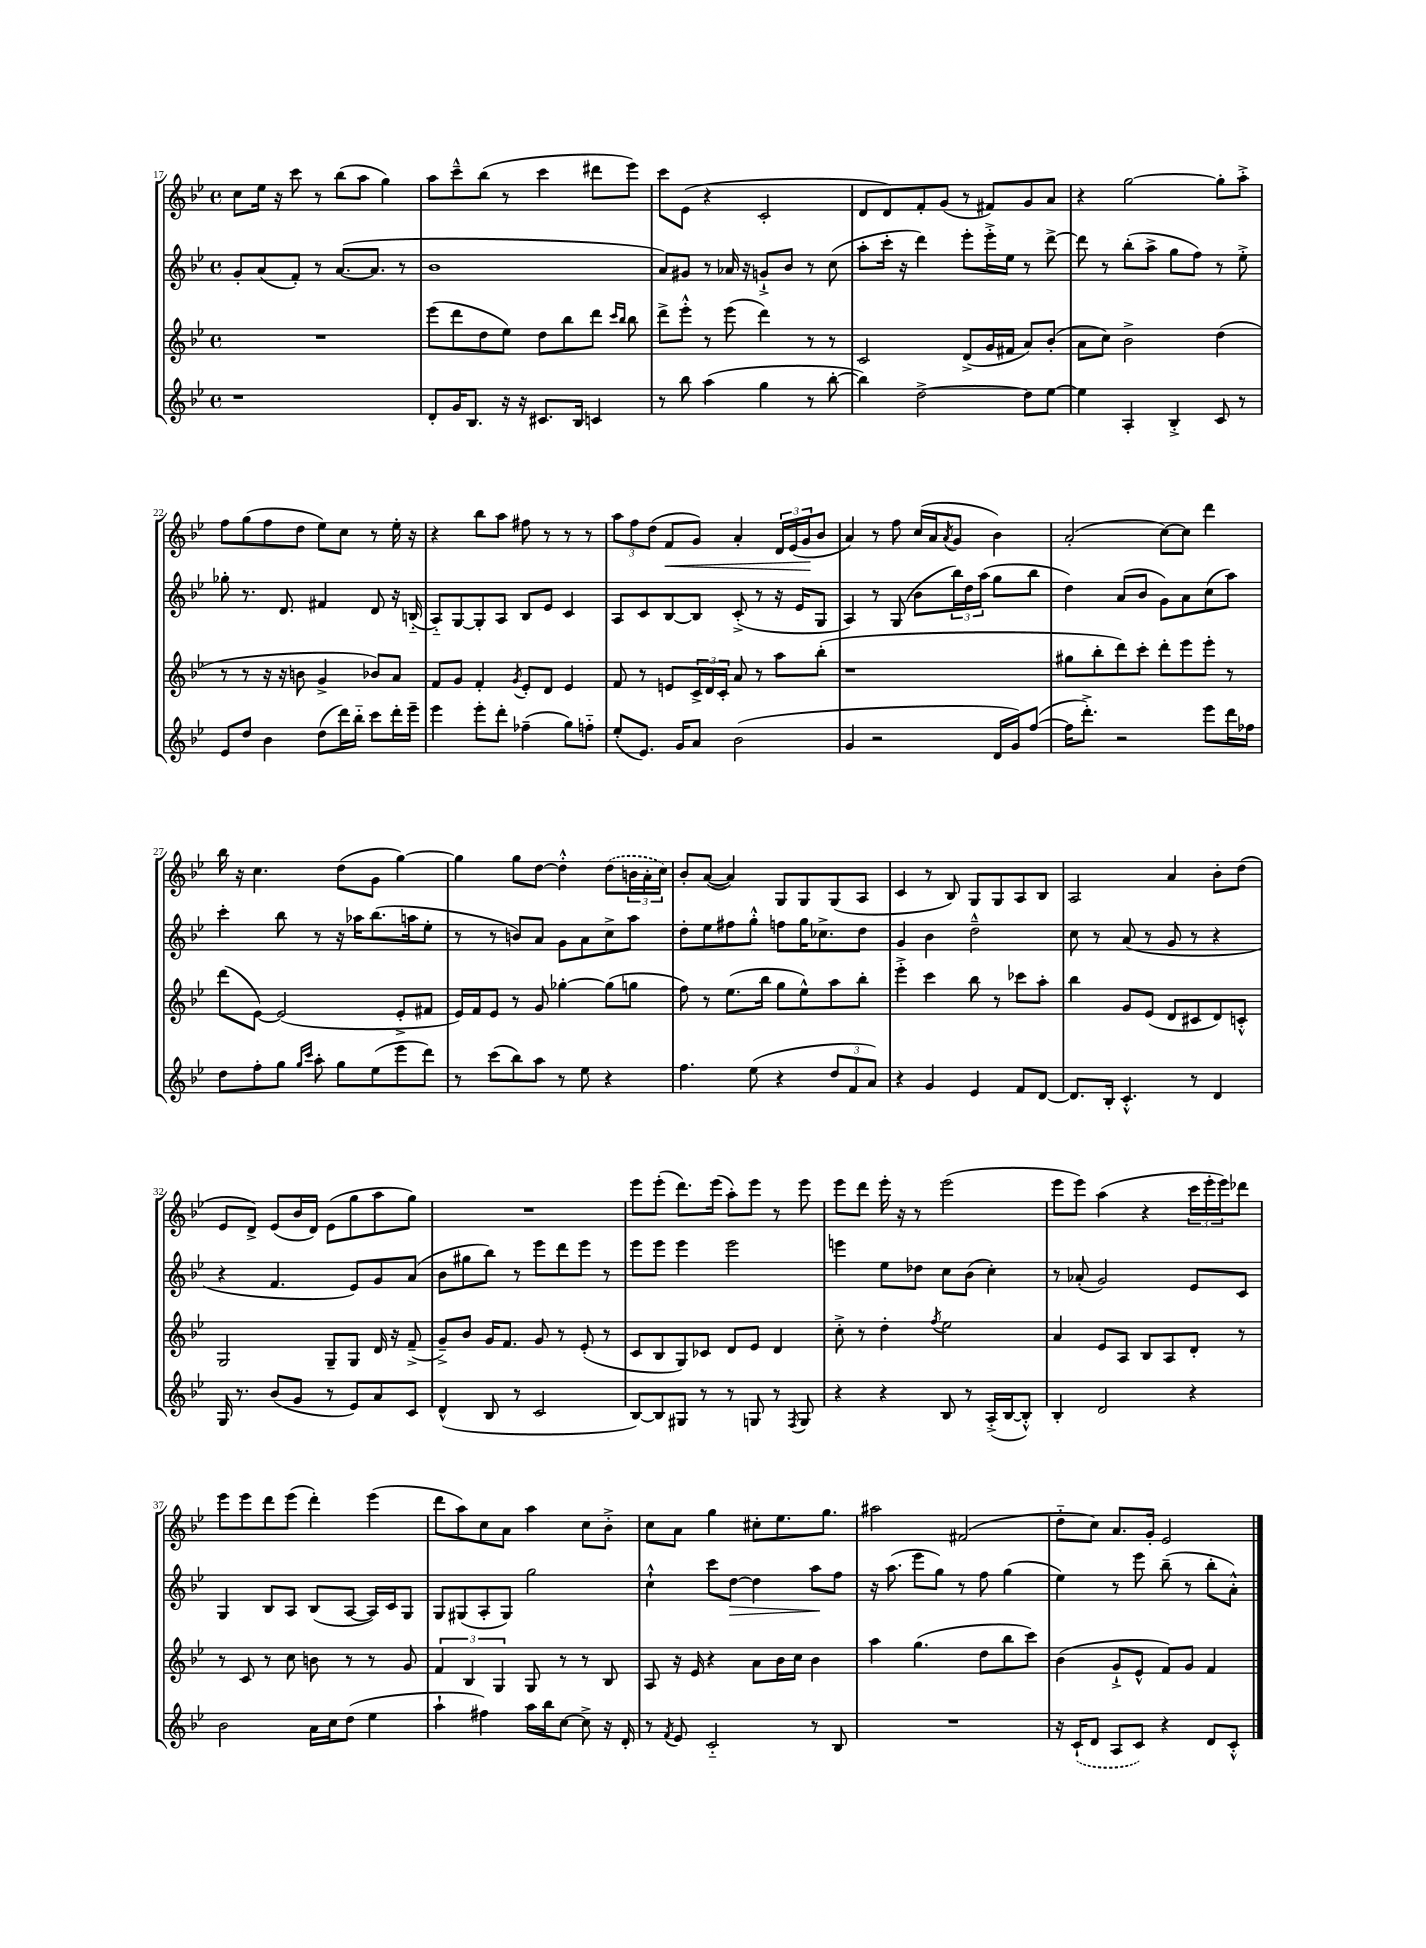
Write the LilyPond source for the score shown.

<<
\new StaffGroup <<
\new Staff = "s0" {
    \clef treble \key bes \major \defaultTimeSignature \time 4/4
    c''8 ees''16 r16 c'''8 r8 bes''8( a''8 g''4) |
    a''8 c'''8---^ bes''8( r8 c'''4 dis'''8 ees'''8) |
    c'''8 ees'8( r4 c'2-. |
    d'8 d'8) f'8-. g'8( r8 fis'8) g'8 a'8 |
    r4 g''2~ g''8-. a''8-.-> |
    f''8 g''8( f''8 d''8 ees''8) c''8 r8 ees''16-. r16 |
    r4 bes''8 a''8 fis''8 r8 r8 r8 |
    \tuplet 3/2 { a''8 f''8 d''8( } f'8\< g'8) a'4-. \tuplet 3/2 { d'16 ees'16( g'16\! } bes'8 |
    a'4) r8 f''8 c''16( a'16 \acciaccatura { a'8 } g'8 bes'4) |
    a'2-.( c''8~) c''8 d'''4 |
    bes''16 r16 c''4. d''8( g'8 g''4~) |
    g''4 g''8 d''8~ d''4-.-^ \once \slurDashed d''8( \tuplet 3/2 { b'16 a'16-. c''16) } |
    bes'8-. a'8~( a'4) g8 g8 g8( a8 |
    c'4 r8 bes8) g8 g8 a8 bes8 |
    a2 a'4 bes'8-. d''8( |
    ees'8 d'8->) ees'8( bes'16 d'16) ees'8( g''8 a''8 g''8) |
    R1 |
    ees'''8 ees'''8-.( d'''8.) ees'''16( a''8-.) ees'''8 r8 ees'''8 |
    ees'''8 d'''8 ees'''16-. r16 r8 ees'''2( |
    ees'''8 ees'''8) a''4( r4 \tuplet 3/2 { c'''16 ees'''16-. ees'''16) } des'''8 |
    ees'''8 ees'''8 d'''8 ees'''8( d'''4-.) ees'''4( |
    d'''8 a''8) c''8 a'8 a''4 c''8 bes'8-.-> |
    c''8 a'8 g''4 cis''8-. ees''8. g''8. |
    ais''2 fis'2( |
    d''8-_ c''8) a'8. g'16-. ees'2 \bar "|." |
}
\new Staff = "s1" {
    \clef treble \key bes \major \defaultTimeSignature \time 4/4
    g'8-. a'8( f'8-.) r8 a'8.~( a'8. r8 |
    bes'1 |
    a'8) gis'8 r8 aes'16 r16 g'8-!-> bes'8 r8 c''8( |
    a''8-. c'''16-. r16 d'''4) ees'''8-. ees'''16-.-> ees''16 r8 d'''8~-> |
    d'''8 r8 bes''8-.( a''8-> g''8 f''8) r8 ees''8-.-> |
    ges''8-. r8. d'8. fis'4 d'8 r16 b16-_( |
    a8-_) g8~ g8-. a8 bes8 ees'8 c'4 |
    a8 c'8 bes8~ bes8 c'8-.->( r8 r16 ees'16 g8 |
    a4) r8 g8( bes'8 \tuplet 3/2 { bes''16) d''16 a''16( } g''8 bes''8 |
    d''4) a'8( bes'8 g'8) a'8 c''8( a''8) |
    c'''4-. bes''8 r8 r16 aes''16 bes''8.( a''16 ees''8-. |
    r8 r8 b'8) a'8 g'8 a'8 c''8-> a''8 |
    d''8-. ees''8 fis''8 g''8-.-^ f''8 g''16 ces''8.-> d''8 |
    g'4 bes'4 d''2---^ |
    c''8 r8 a'8( r8 g'8 r8 r4 |
    r4 f'4. ees'8) g'8 a'8( |
    bes'8 gis''8 bes''8) r8 ees'''8 d'''8 ees'''8 r8 |
    ees'''8 ees'''8 ees'''4 ees'''2 |
    e'''4 ees''8 des''8 c''8 bes'8( c''4-.) |
    r8 aes'8-.( g'2) ees'8 c'8 |
    g4 bes8 a8 bes8( a8~ a16) c'16 g8 |
    g8 gis8( a8-. gis8) g''2 |
    c''4-!-^ c'''8 d''8~\> d''4 a''8\! f''8 |
    r16 a''8.( ees'''8 g''8) r8 f''8 g''4( |
    ees''4) r8 ees'''8 bes''8--( r8 bes''8-. a'8-.-^) \bar "|." |
}
\new Staff = "s2" {
    \clef treble \key bes \major \defaultTimeSignature \time 4/4
    R1 |
    ees'''8( d'''8 d''8 ees''8) d''8 bes''8 d'''8 \grace { c'''16 bes''16 } bes''8 |
    d'''8-> ees'''8-.-^ r8 ees'''8( d'''4) r8 r8 |
    c'2 d'8->( g'16 fis'16 a'8) bes'8-.( |
    a'8 c''8) bes'2-> d''4( |
    r8 r8 r16 r16 b'8 g'4-> bes'8) a'8 |
    f'8 g'8 f'4-. \acciaccatura { g'8 } ees'8-. d'8 ees'4 |
    f'8 r8 e'8 \tuplet 3/2 { c'16-> d'16 c'16-. } a'8 r8 a''8 bes''8-.( |
    r1 |
    gis''8 bes''8-. d'''8) c'''8-. d'''8-. ees'''8 ees'''8-. r8 |
    d'''8( ees'8~) ees'2( ees'8-.-> fis'8 |
    ees'16) f'16 ees'8 r8 g'8 ges''4~-. ges''8( g''8 |
    f''8) r8 ees''8.( bes''16 g''8 ees''8-^) a''8 bes''8-. |
    ees'''4-.-> c'''4 bes''8 r8 ces'''8 a''8-. |
    bes''4 g'8 ees'8( d'8 cis'8 d'8) c'8-.-^ |
    g2 g8-- g8 d'16 r16 f'8--->( |
    g'8--->) bes'8 g'16 f'8. g'8 r8 ees'8-.( r8 |
    c'8 bes8 g8) ces'8 d'8 ees'8 d'4 |
    c''8-.-> r8 d''4-. \acciaccatura { f''8 } ees''2 |
    a'4 ees'8 a8 bes8 a8 d'8-. r8 |
    r8 c'8 r8 c''8 b'8 r8 r8 g'8 |
    \tuplet 3/2 { f'4 bes4 g4 } g8 r8 r8 bes8 |
    a8 r16 ees'16 r4 a'8 bes'16 c''16 bes'4 |
    a''4 g''4.( d''8 bes''8 c'''8) |
    bes'4( g'8-!-> ees'8-^ f'8) g'8 f'4 \bar "|." |
}
\new Staff = "s3" {
    \clef treble \key bes \major \defaultTimeSignature \time 4/4
    r1 |
    d'8-. g'16 bes8. r16 r16 cis'8. bes16 c'4 |
    r8 bes''8 a''4( g''4 r8 bes''8~-. |
    bes''4) d''2~-> d''8 ees''8~ |
    ees''4 a4-. bes4-.-> c'8 r8 |
    ees'8 d''8 bes'4 d''8( d'''16) bes''16-_ c'''8 d'''16-. ees'''16-- |
    ees'''4 ees'''8-. d'''8-. fes''4--( g''8) f''8-_ |
    ees''8-.( ees'8.) g'16 a'8 bes'2( |
    g'4 r2 d'16 g'16) f''8~( |
    f''16 d'''8.-.->) r2 ees'''8 d'''16 fes''16 |
    d''8 f''8-. g''8 \grace { g''16 c'''16 } a''8-. g''8 ees''8( ees'''8 d'''8) |
    r8 c'''8( bes''8) a''8 r8 ees''8 r4 |
    f''4. ees''8( r4 \tuplet 3/2 { d''8 f'8 a'8) } |
    r4 g'4 ees'4 f'8 d'8~ |
    d'8. bes16-. c'4.-.-^ r8 d'4 |
    g16 r8. bes'8( g'8 r8 ees'8) a'8 c'8 |
    d'4-^( bes8 r8 c'2 |
    bes8~) bes8 gis8 r8 r8 g8 r8 \acciaccatura { f8 } g8 |
    r4 r4 bes8 r8 a16-.->( bes16~ bes8-.-^) |
    bes4-. d'2 r4 |
    bes'2 a'16 c''16 d''8( ees''4 |
    a''4-! fis''4) a''16 bes''16 c''8~ c''8-> r16 d'16-. |
    r8 \acciaccatura { f'8 } ees'8 c'2-_ r8 bes8 |
    R1 |
    r16 \once \slurDashed c'16-!( d'8 a8 c'8) r4 d'8 c'8-.-^ \bar "|." |
}
>>
>>
\layout { \context { \Score currentBarNumber = #17 } }
